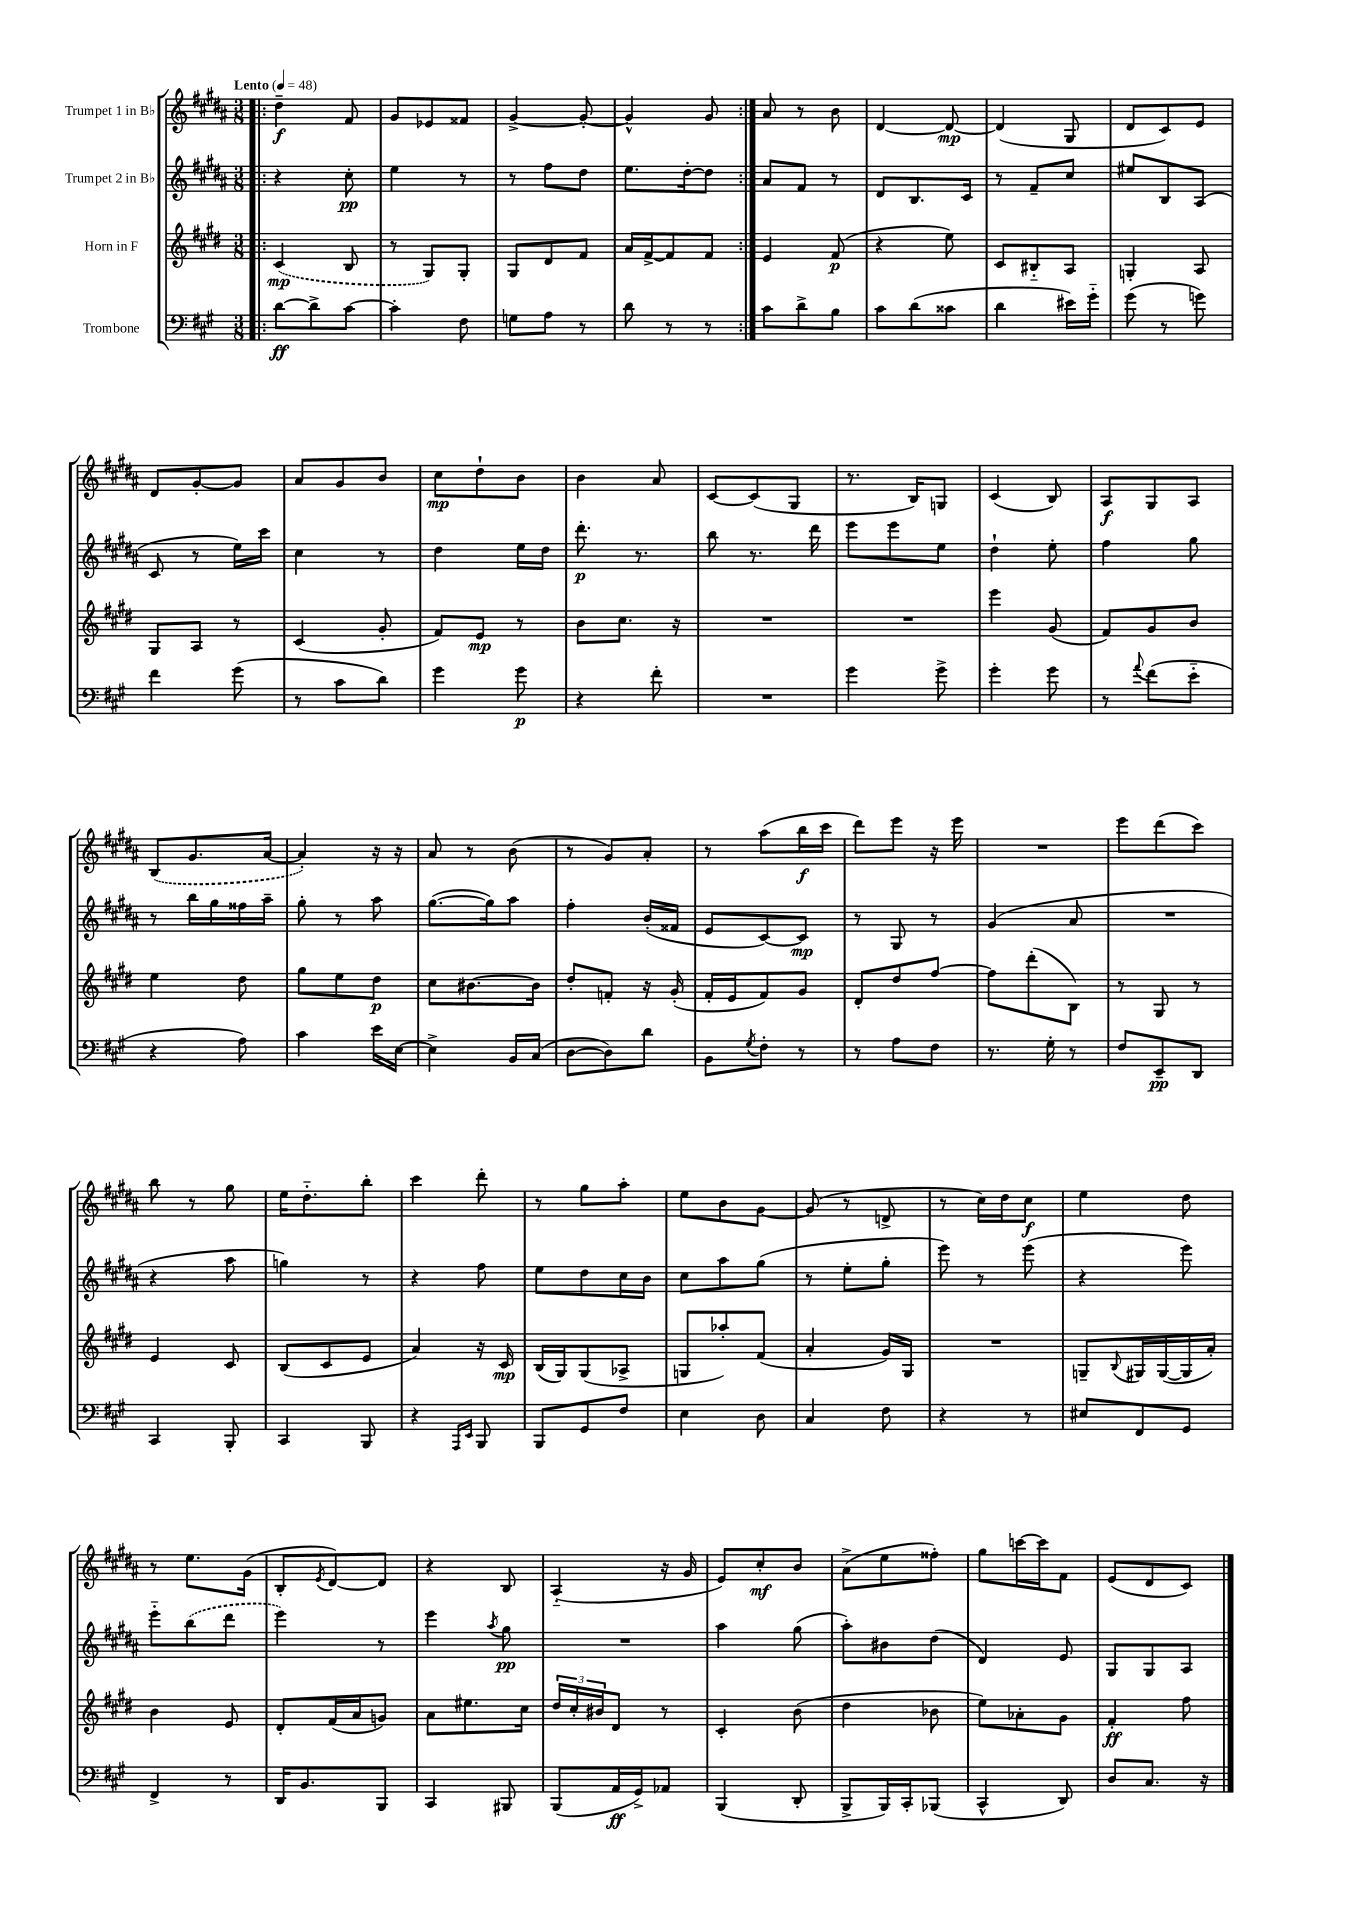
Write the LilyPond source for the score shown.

<<
\new StaffGroup <<
\new Staff = "s0" \with { instrumentName = "Trumpet 1 in Bb" } {
    \clef treble \key b \major \numericTimeSignature \time 3/8 \tempo "Lento" 4 = 48
    \repeat volta 2 { \bar ".|:" dis''4--\f fis'8 |
    gis'8 ees'8 fisis'8 |
    gis'4~-> gis'8~-. |
    gis'4-^ gis'8 | }
    ais'8 r8 b'8 |
    dis'4~ dis'8~\mp |
    dis'4( gis8 |
    dis'8 cis'8) e'8 |
    dis'8 gis'8~-. gis'8 |
    ais'8 gis'8 b'8 |
    cis''8\mp dis''8-! b'8 |
    b'4 ais'8 |
    cis'8~ cis'8( gis8 |
    r8. b16) g8 |
    cis'4( b8) |
    ais8\f gis8 ais8 |
    \once \slurDashed b8( gis'8. ais'16~ |
    ais'4-.) r16 r16 |
    ais'8 r8 b'8( |
    r8 gis'8) ais'8-. |
    r8 ais''8( b''16\f cis'''16 |
    dis'''8) e'''8 r16 e'''16 |
    R4. |
    e'''8 dis'''8( cis'''8) |
    b''8 r8 gis''8 |
    e''16 dis''8.-_ b''8-. |
    cis'''4 dis'''8-. |
    r8 gis''8 ais''8-. |
    e''8 b'8 gis'8~ |
    gis'8( r8 d'8-> |
    r8 cis''16) dis''16 cis''8\f |
    e''4 dis''8 |
    r8 e''8. gis'16( |
    b8-. \acciaccatura { e'8 } dis'8~) dis'8 |
    r4 b8 |
    ais4-_( r16 gis'16 |
    e'8) cis''8-.\mf b'8 |
    ais'8->( e''8 fisis''8-.) |
    gis''8 c'''16~ c'''16 fis'8 |
    e'8( dis'8 cis'8) \bar "|." |
}
\new Staff = "s1" \with { instrumentName = "Trumpet 2 in Bb" } {
    \clef treble \key b \major \numericTimeSignature \time 3/8
    \repeat volta 2 { \bar ".|:" r4 cis''8-.\pp |
    e''4 r8 |
    r8 fis''8 dis''8 |
    e''8. dis''16~-. dis''8 | }
    ais'8 fis'8 r8 |
    dis'8 b8. cis'16 |
    r8 fis'8-- cis''8 |
    eis''8 b8 ais8( |
    cis'8 r8 e''16) cis'''16 |
    cis''4 r8 |
    dis''4 e''16 dis''16 |
    dis'''8.-.\p r8. |
    b''8 r8. dis'''16 |
    e'''8 e'''8 e''8 |
    dis''4-! e''8-. |
    fis''4 gis''8 |
    r8 b''16 gis''16 fisis''16 ais''16-- |
    gis''8-. r8 ais''8 |
    gis''8.~( gis''16) ais''8 |
    fis''4-. b'16-.( fisis'16 |
    e'8 cis'8~) cis'8\mp |
    r8 gis8 r8 |
    gis'4( ais'8 |
    R4. |
    r4 ais''8 |
    g''4) r8 |
    r4 fis''8 |
    e''8 dis''8 cis''16 b'16 |
    cis''8 ais''8 gis''8( |
    r8 e''8-. gis''8-. |
    e'''8) r8 e'''8( |
    r4 e'''8) |
    e'''8-_ \once \slurDashed b''8( dis'''8 |
    e'''4) r8 |
    e'''4 \acciaccatura { ais''8 } gis''8\pp |
    R4. |
    ais''4 gis''8( |
    ais''8-.) bis'8 dis''8( |
    dis'4) e'8 |
    gis8 gis8 ais8 \bar "|." |
}
\new Staff = "s2" \with { instrumentName = "Horn in F" } {
    \clef treble \key e \major \numericTimeSignature \time 3/8
    \repeat volta 2 { \bar ".|:" \once \slurDashed cis'4\mp( b8 |
    r8 gis8) gis8-. |
    gis8 dis'8 fis'8 |
    a'16 fis'16~-> fis'8 fis'8 | }
    e'4 fis'8\p( |
    r4 e''8) |
    cis'8 bis8-_ a8 |
    g4-. a8 |
    gis8 a8 r8 |
    cis'4( gis'8-. |
    fis'8) e'8\mp r8 |
    b'8 cis''8. r16 |
    R4. |
    R4. |
    e'''4 gis'8( |
    fis'8) gis'8 b'8 |
    e''4 dis''8 |
    gis''8 e''8 dis''8\p |
    cis''8 bis'8.~ bis'16 |
    dis''8-. f'8-. r16 gis'16-.( |
    fis'16-. e'16 fis'8) gis'8 |
    dis'8-. dis''8 fis''8~ |
    fis''8 dis'''8-.( b8) |
    r8 gis8 r8 |
    e'4 cis'8 |
    b8( cis'8 e'8 |
    a'4) r16 cis'16\mp |
    b16( gis16) gis8( aes8-> |
    g8 aes''8-.) fis'8( |
    a'4-. gis'16) gis16 |
    R4. |
    g8-- \appoggiatura { b8 } gis16 gis16~( gis16 a'16-.) |
    b'4 e'8 |
    dis'8-. fis'16( a'16 g'8) |
    a'8 eis''8. cis''16 |
    \tuplet 3/2 { dis''16 cis''16-. bis'16 } dis'8 r8 |
    cis'4-. b'8( |
    dis''4 bes'8 |
    e''8) aes'8-. gis'8 |
    fis'4-.\ff fis''8 \bar "|." |
}
\new Staff = "s3" \with { instrumentName = "Trombone" } {
    \clef bass \key a \major \numericTimeSignature \time 3/8
    \repeat volta 2 { \bar ".|:" d'8~\ff d'8-> cis'8~ |
    cis'4-. fis8 |
    g8 a8 r8 |
    d'8 r8 r8 | }
    cis'8 d'8-> b8 |
    cis'8 d'8( cisis'8 |
    d'4 eis'16) gis'16-_ |
    gis'8( r8 g'8) |
    fis'4 gis'8( |
    r8 cis'8 d'8) |
    gis'4 gis'8\p |
    r4 fis'8-. |
    R4. |
    gis'4 gis'8-> |
    gis'4-. gis'8 |
    r8 \appoggiatura { a'8 } fis'8( e'8-_ |
    r4 a8) |
    cis'4 e'16 e16~ |
    e4-> b,16 cis16( |
    d8~ d8) d'8 |
    b,8 \acciaccatura { gis8 } fis8-. r8 |
    r8 a8 fis8 |
    r8. gis16-. r8 |
    fis8 e,8--\pp d,8 |
    cis,4 b,,8-. |
    cis,4 b,,8 |
    r4 \grace { a,,16 e,16 } b,,8 |
    b,,8 gis,8 fis8 |
    e4 d8 |
    cis4 fis8 |
    r4 r8 |
    eis8 fis,8 gis,8 |
    fis,4-> r8 |
    d,16 b,8. b,,8 |
    cis,4 bis,,8 |
    b,,8( a,16\ff gis,16->) aes,8 |
    b,,4( d,8-. |
    b,,8-> b,,16) cis,16-. bes,,8( |
    cis,4-^ d,8) |
    d8 cis8. r16 \bar "|." |
}
>>
>>
\layout { \context { \Score \remove "Bar_number_engraver" } }
